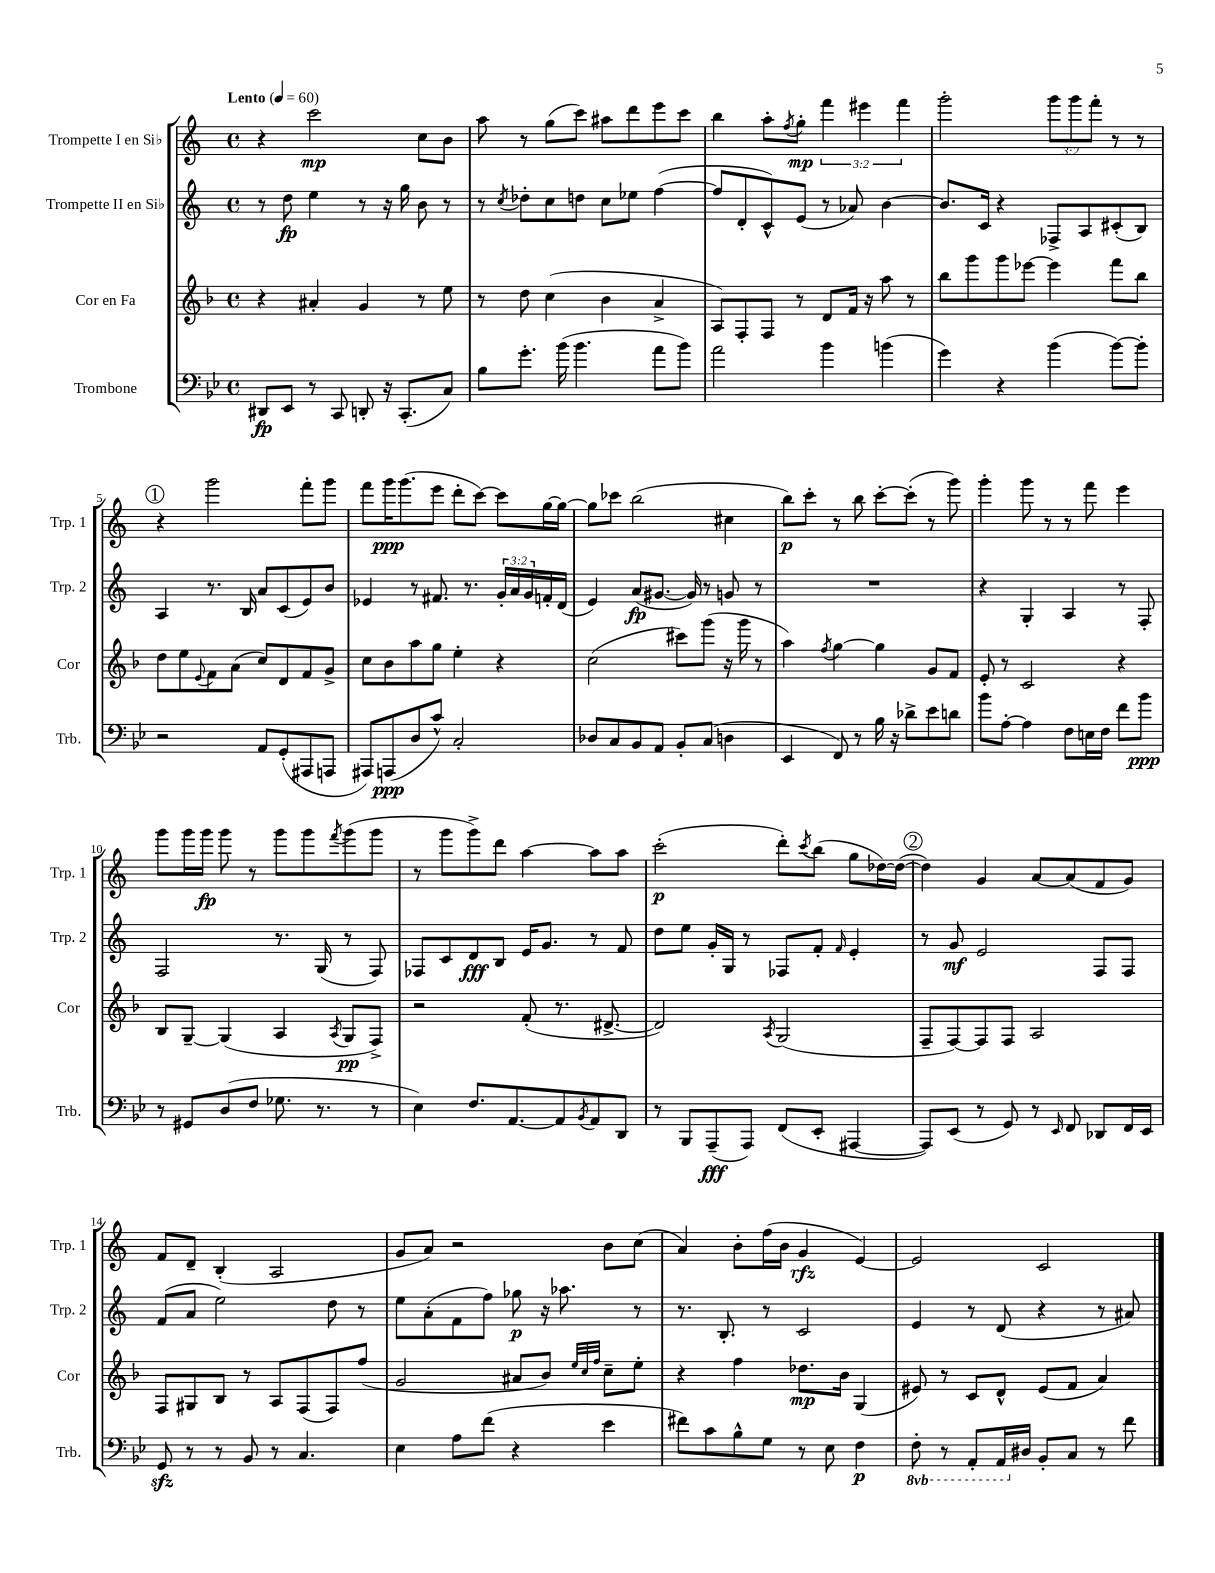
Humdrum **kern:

**kern	**dynam	**kern	**dynam	**kern	**dynam	**kern	**dynam
*part4	*part4	*part3	*part3	*part2	*part2	*part1	*part1
*staff4	*staff4	*staff3	*staff3	*staff2	*staff2	*staff1	*staff1
*I"Trombone	*	*I"Cor en Fa	*	*I"Trompette II en Si♭	*	*I"Trompette I en Si♭	*
*I'Trb.	*	*I'Cor	*	*I'Trp. 2	*	*I'Trp. 1	*
*clefF4	*	*clefG2	*	*clefG2	*	*clefG2	*
*k[b-e-]	*	*k[b-]	*	*k[]	*	*k[]	*
*M4/4	*	*M4/4	*	*M4/4	*	*M4/4	*
*met(c)	*	*met(c)	*	*met(c)	*	*met(c)	*
*MM60	*	*MM60	*	*MM60	*	*MM60	*
=1	=1	=1	=1	=1	=1	=1	=1
!	!	!	!	!	!	!LO:TX:a:B:t=Lento	!
8DD#X/L	fp	4r	.	8r	.	4r	.
8EE-/J	.	.	.	8dd\	fp	.	.
8r	.	4a#X'/	.	4ee\	.	2ccc\	mp
8CC/	.	.	.	.	.	.	.
8DDn'/	.	4g/	.	8r	.	.	.
16r	.	.	.	16r	.	.	.
(8.CC'/L	.	.	.	16gg\	.	.	.
.	.	8r	.	8b\	.	8cc\L	.
8C/J)	.	8ee\	.	8r	.	8b\J	.
=2	=2	=2	=2	=2	=2	=2	=2
8B-\L	.	8r	.	8r	.	8aa\	.
.	.	.	.	8qcc/	.	.	.
8.g'\J	.	8dd\	.	8dd-X'\L	.	8r	.
.	.	(4cc\	.	8cc\	.	(8gg\L	.
(16b-\	.	.	.	.	.	.	.
4.b-\	.	.	.	8ddn\J	.	8ccc\J)	.
.	.	4b-\	.	8cc\L	.	8aa#X\L	.
.	.	.	.	8ee-X\J	.	8ddd\	.
8a\L	.	4a^/	.	([4ff\	.	8eee\	.
8b-\J)	.	.	.	.	.	8ccc\J	.
=3	=3	=3	=3	=3	=3	=3	=3
2a\	.	8A/L)	.	8ff/L]	.	4bb\	.
.	.	8F'/	.	8d'/	.	.	.
.	.	8F/J	.	8c^^/)	.	8aa'\L	.
.	.	.	.	.	.	8qff/	.
.	.	8r	.	(8e/J	.	8gg'\J	mp
4b-\	.	8d/L	.	8r	.	6fff\	.
.	.	16f/Jk	.	8a-X/)	.	.	.
.	.	.	.	.	.	6eee#X\	.
.	.	16r	.	.	.	.	.
(4bn\	.	8aa\	.	[4b\	.	.	.
.	.	.	.	.	.	6fff\	.
.	.	8r	.	.	.	.	.
=4	=4	=4	=4	=4	=4	=4	=4
4g\)	.	8bb-\L	.	8.b/L]	.	2ggg'\	.
.	.	8ggg\	.	.	.	.	.
.	.	.	.	16c/Jk	.	.	.
4r	.	8ggg\	.	4r	.	.	.
.	.	[8eee-X\J	.	.	.	.	.
(4b-\	.	4eee-\]	.	8F-X^/L	.	12ggg\L	.
.	.	.	.	.	.	12ggg\	.
.	.	.	.	8A/	.	.	.
.	.	.	.	.	.	12fff'\J	.
[8b-\L)	.	8fff\L	.	(8c#X'/	.	8r	.
8b-'\J]	.	8bb-\J	.	8B/J)	.	8r	.
!!LO:LB:g=z
!!LO:REH:place=s1:t=1
=5	=5	=5	=5	=5	=5	=5	=5
2r	.	8dd\L	.	4A/	.	4r	.
.	.	8ee\	.	.	.	.	.
.	.	8qqe/	.	.	.	.	.
.	.	8f\	.	8.r	.	2ggg\	.
.	.	(8a\J	.	.	.	.	.
.	.	.	.	16B/	.	.	.
8AA/L	.	8cc/L)	.	8a/L	.	.	.
(8GG'/	.	8d/	.	(8c/	.	.	.
8AAA#X/	.	8f/	.	8e/)	.	8fff'\L	.
8AAAn/J	.	8g^/J	.	8b/J	.	8ggg\J	.
=6	=6	=6	=6	=6	=6	=6	=6
8AAA#X/L)	.	8cc\L	.	4e-X/	.	8fff\L	.
(8AAAn/	ppp	8b-\	.	.	.	16ggg\K	ppp
.	.	.	.	.	.	(8.ggg\	.
8D/	.	8aa\	.	8r	.	.	.
8c^^/J)	.	8gg\J	.	8.f#X/	.	8eee\J	.
2C'/	.	4ee'\	.	.	.	8ddd'\L	.
.	.	.	.	8.r	.	.	.
.	.	.	.	.	.	[8ccc\J)	.
.	.	4r	.	24g'/LL	.	8ccc\L]	.
.	.	.	.	24a/	.	.	.
.	.	.	.	24g/	.	.	.
.	.	.	.	16fn'/	.	[16gg\L	.
.	.	.	.	(16d/JJ	.	16gg\JJ_	.
=7	=7	=7	=7	=7	=7	=7	=7
8D-X/L	.	(2cc\	.	4e/)	.	8gg\L]	.
8C/	.	.	.	.	.	8ccc-X\J	.
8BB-/	.	.	.	(8a/L	fp	(2bb\	.
8AA/J	.	.	.	[8.g#X/J	.	.	.
8BB-'/L	.	8ccc#X\L)	.	.	.	.	.
.	.	.	.	16g#/])	.	.	.
(8C/J	.	(8ggg\J	.	8r	.	.	.
4Dn\	.	16r	.	8gn/	.	4cc#X\	.
.	.	16ggg\	.	.	.	.	.
.	.	8r	.	8r	.	.	.
=8	=8	=8	=8	=8	=8	=8	=8
4EE-/	.	4aa\)	.	1r	.	8bb\L)	p
.	.	.	.	.	.	8ccc'\J	.
.	.	8qff/	.	.	.	.	.
8FF/)	.	[4gg\	.	.	.	8r	.
8r	.	.	.	.	.	8bb\	.
16B-\	.	4gg\]	.	.	.	[8ccc'\L	.
16r	.	.	.	.	.	.	.
8d-X^\L	.	.	.	.	.	(8ccc'\J]	.
8e-\	.	8g/L	.	.	.	8r	.
8dn\J	.	8f/J	.	.	.	8ggg\)	.
=9	=9	=9	=9	=9	=9	=9	=9
8b-\L	.	8e'/	.	4r	.	4ggg'\	.
[8A'\J	.	8r	.	.	.	.	.
4A\]	.	2c/	.	4G'/	.	8ggg\	.
.	.	.	.	.	.	8r	.
8F\L	.	.	.	4A/	.	8r	.
16En\L	.	.	.	.	.	8fff\	.
16F\JJ	.	.	.	.	.	.	.
8f\L	.	4r	.	8r	.	4eee\	.
8b-\J	ppp	.	.	8F'/	.	.	.
!!LO:LB:g=z
=10	=10	=10	=10	=10	=10	=10	=10
8r	.	8B-/L	.	2F/	.	8ggg\L	.
8GG#X/L	.	[8G~/J	.	.	.	16ggg\L	.
.	.	.	.	.	.	16ggg\JJ	fp
(8D/	.	(4G/]	.	.	.	8ggg\	.
8F/J	.	.	.	.	.	8r	.
8.G-X\	.	4A/	.	8.r	.	8ggg\L	.
.	.	.	.	.	.	8ggg\	.
8.r	.	.	.	(16G/	.	.	.
.	.	8qA/	.	.	.	8qfff/	.
.	.	8G/L	pp	8r	.	(8ggg\	.
8r	.	8F^/J)	.	8F/)	.	8ggg\J	.
=11	=11	=11	=11	=11	=11	=11	=11
4E-\)	.	2r	.	8F-X/L	.	8r	.
.	.	.	.	8c/	.	8ggg\L	.
8.F/L	.	.	.	8d/	fff	8ggg^\)	.
.	.	.	.	8B/J	.	8ddd\J	.
[8.AA/	.	.	.	.	.	.	.
.	.	(8f'/	.	16e/KL	.	[4aa\	.
.	.	.	.	8.g/J	.	.	.
8AA/]	.	8.r	.	.	.	.	.
8qBB-/	.	.	.	.	.	.	.
8AA/	.	.	.	8r	.	8aa\L]	.
.	.	[8.d#X^/	.	.	.	.	.
8DD/J	.	.	.	8f/	.	8aa\J	.
=12	=12	=12	=12	=12	=12	=12	=12
8r	.	2d#/])	.	8dd\L	.	(2ccc'\	p
8BBB-/L	.	.	.	8ee\J	.	.	.
(8AAA~/	fff	.	.	16g'/LL	.	.	.
.	.	.	.	16G/JJ	.	.	.
8AAA/J)	.	.	.	8r	.	.	.
.	.	8qA/	.	.	.	.	.
(8FF/L	.	(2G/	.	8F-X/L	.	8ddd'\L)	.
.	.	.	.	.	.	8qccc/	.
8EE-'/J	.	.	.	8f'/J	.	(8bb\J	.
.	.	.	.	16qqf/	.	.	.
[4AAA#X/	.	.	.	4e'/	.	8gg\L	.
.	.	.	.	.	.	[16dd-X\L)	.
.	.	.	.	.	.	(16dd-\JJ_	.
!!LO:REH:place=s1:t=2
=13	=13	=13	=13	=13	=13	=13	=13
8AAA#/L])	.	8F~/L	.	8r	.	4dd-\])	.
(8EE-/J	.	[8F/)	.	8g/	mf	.	.
8r	.	8F/]	.	2e/	.	4g/	.
8GG/)	.	8F/J	.	.	.	.	.
8r	.	2A/	.	.	.	[8a/L	.
16qqEE-/	.	.	.	.	.	.	.
8FF/	.	.	.	.	.	(8a/]	.
8DD-X/L	.	.	.	8F/L	.	8f/	.
16FF/L	.	.	.	8F/J	.	8g/J)	.
16EE-/JJ	.	.	.	.	.	.	.
!!LO:LB:g=z
=14	=14	=14	=14	=14	=14	=14	=14
8GGzz/	.	8F/L	.	(8f/L	.	8f/L	.
8r	.	8G#X/	.	8a/J	.	8d~/J	.
8r	.	8B-/J	.	2ee\)	.	(4B'/	.
8BB-/	.	8r	.	.	.	.	.
8r	.	8A/L	.	.	.	2A/	.
4.C/	.	(8F/	.	.	.	.	.
.	.	8F/)	.	8dd\	.	.	.
.	.	(8ff/J	.	8r	.	.	.
=15	=15	=15	=15	=15	=15	=15	=15
4E-\	.	2g/	.	8ee\L	.	8g/L	.
.	.	.	.	(8a'\	.	8a/J)	.
8A\L	.	.	.	8f\	.	2r	.
(8f\J	.	.	.	8ff\J)	.	.	.
4r	.	8a#X/L	.	8gg-X\	p	.	.
.	.	8b-/J)	.	16r	.	.	.
.	.	.	.	8.aa-X\	.	.	.
.	.	32qqee/LLL	.	.	.	.	.
.	.	32qqcc/	.	.	.	.	.
.	.	32qqff/JJJ	.	.	.	.	.
4e-\	.	8cc~\L	.	.	.	8b\L	.
.	.	8ee'\J	.	8r	.	(8cc\J	.
=16	=16	=16	=16	=16	=16	=16	=16
8f#X\L)	.	4r	.	8.r	.	4a/)	.
8c\	.	.	.	.	.	.	.
.	.	.	.	8.B'/	.	.	.
8B-^^\	.	4ff\	.	.	.	8b'\L	.
8G\J	.	.	.	8r	.	(16ff\L	.
.	.	.	.	.	.	16b\JJ	.
8r	.	8.dd-X\L	mp	2c/	.	4g/	rfz
8E-\	.	.	.	.	.	.	.
.	.	16b-\Jk	.	.	.	.	.
4F\	p	(4G/	.	.	.	[4e/)	.
=17	=17	=17	=17	=17	=17	=17	=17
*8ba	*	*	*	*	*	*	*
8FF'\	.	8e#X/)	.	4e/	.	2e/]	.
8r	.	8r	.	.	.	.	.
8AAA'/L	.	8c/L	.	8r	.	.	.
16AAA/L	.	8d^^/J	.	(8d/	.	.	.
*X8ba	*	*	*	*	*	*	*
16D#X/JJ	.	.	.	.	.	.	.
8BB-'/L	.	(8e#/L	.	4r	.	2c/	.
8C/J	.	8f/J	.	.	.	.	.
8r	.	4a/)	.	8r	.	.	.
8f\	.	.	.	8a#X/)	.	.	.
==	==	==	==	==	==	==	==
*-	*-	*-	*-	*-	*-	*-	*-
